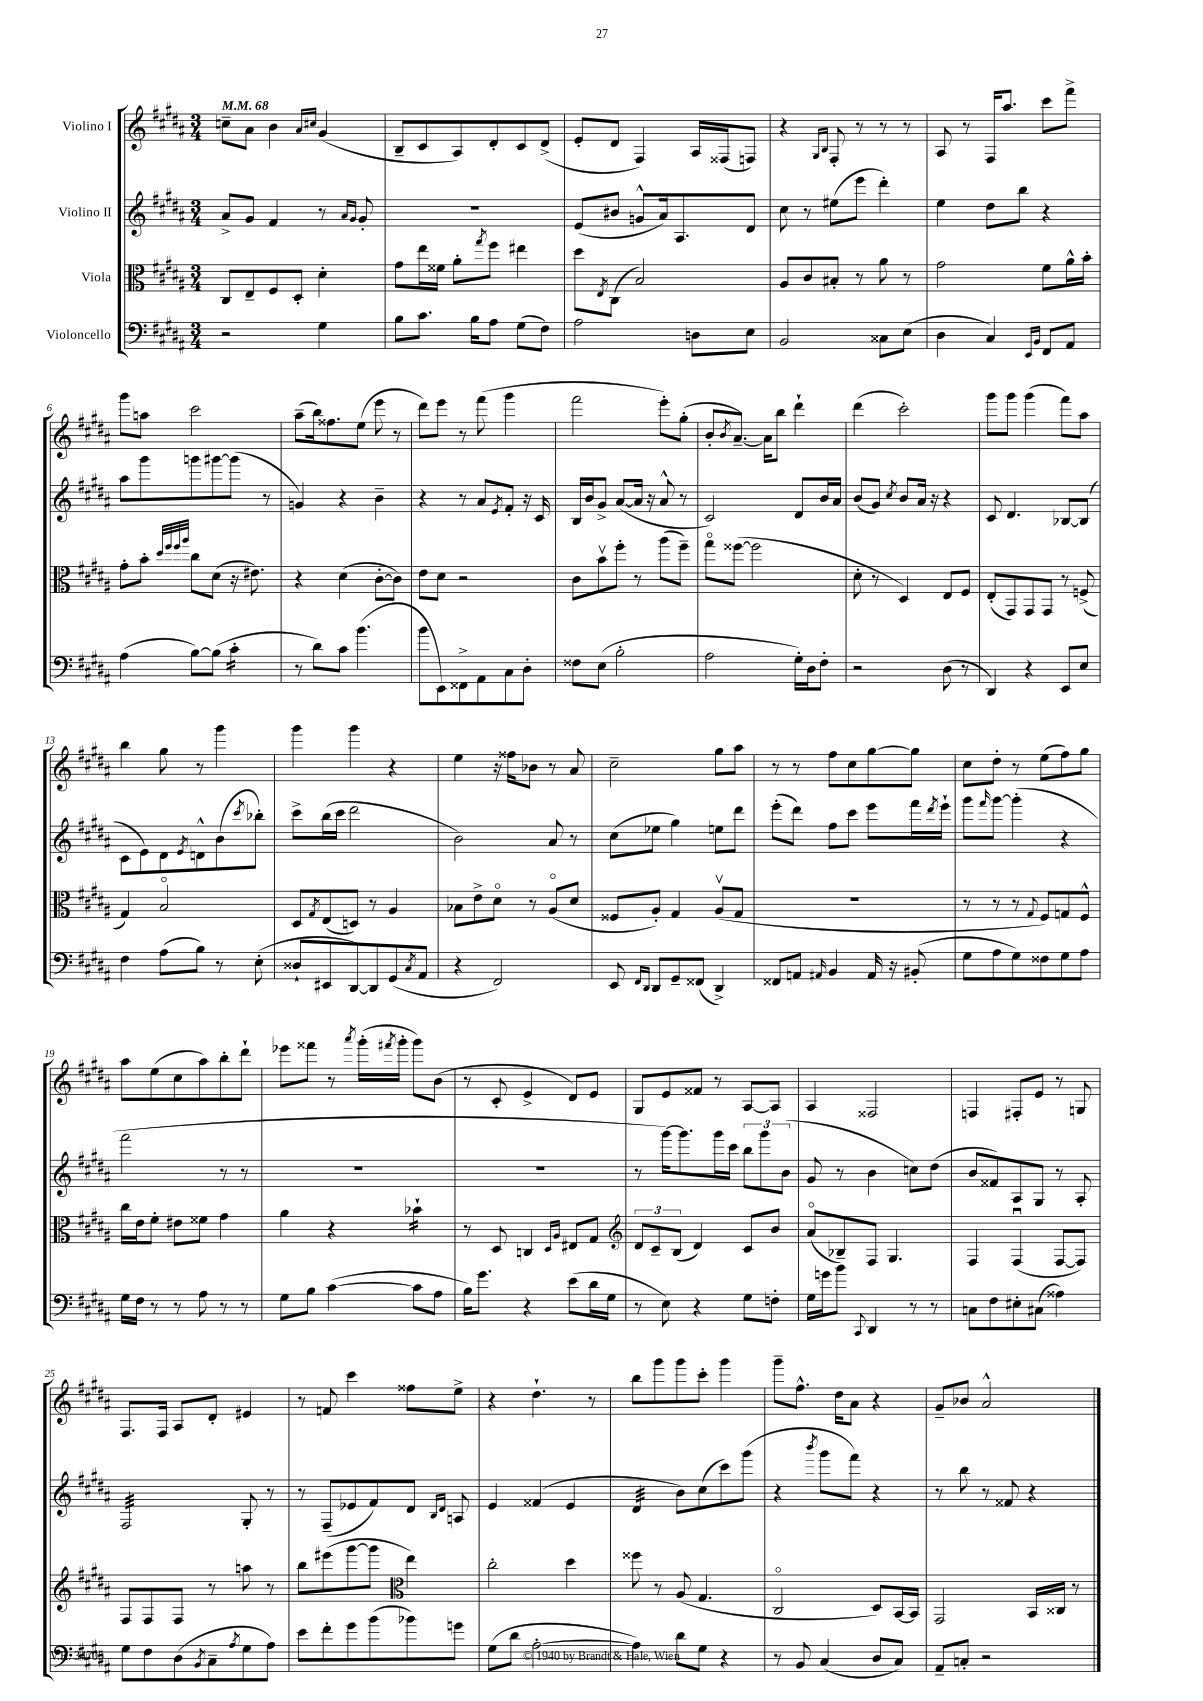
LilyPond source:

<<
\new StaffGroup <<
\new Staff = "s0" \with { instrumentName = "Violino I" } {
    \clef treble \key b \major \numericTimeSignature \time 3/4 \tempo 4 = 68
    c''8-- ais'8 b'4 \grace { ais'16 cis''16 } gis'4( |
    b8-- cis'8 ais8) dis'8-. cis'8 dis'8->( |
    e'8-. dis'8 fis4) ais16 fisis16( f8) |
    r4 \grace { gis16 b16 } fis8-. r8 r8 r8 |
    ais8 r8 fis16 ais''8. cis'''8 fis'''8-> |
    gis'''8 a''8 cis'''2 |
    ais''8--( b''16) fisis''8. e''8( e'''8 r8 |
    dis'''8) e'''8 r8 fis'''8( gis'''4 |
    fis'''2 e'''8-.) gis''8-.( |
    b'8-. \acciaccatura { b'8 } ais'8.~--) ais'16 b''8 dis'''4-! |
    dis'''4( cis'''2-.) |
    gis'''8 gis'''8 gis'''4( fis'''8) ais''8 |
    b''4 gis''8 r8 gis'''4 |
    gis'''4 gis'''4 r4 |
    e''4 r16 fisis''16 bes'8 r8 ais'8 |
    cis''2-- gis''8 ais''8 |
    r8 r8 fis''8 cis''8 gis''8~ gis''8 |
    cis''8 dis''8-. r8 e''8( fis''8) gis''8 |
    ais''8 e''8( cis''8 ais''8) b''8-. dis'''8-! |
    ees'''8 fisis'''8 r8 \acciaccatura { ais'''8 } gis'''16-.( \acciaccatura { fis'''8 } gis'''16-. gis'''8) b'8( |
    r8 cis'8-. e'4-> dis'8) e'8 |
    gis8 e'8 fisis'8 r8 ais8~ ais8 |
    ais4 fisis2 |
    f4 fis8-. e'8 r8 g8 |
    fis8. fis16 ais8 dis'8-. eis'4 |
    r8 f'8 cis'''4 fisis''8 e''8-> |
    r4 dis''4.-! r8 |
    b''8 gis'''8 gis'''8 cis'''8-. gis'''4 |
    gis'''8-- fis''8.-^ dis''16 ais'8 r4 |
    gis'8-- bes'8 ais'2-^ \bar "|." |
}
\new Staff = "s1" \with { instrumentName = "Violino II" } {
    \clef treble \key b \major \numericTimeSignature \time 3/4
    ais'8-> gis'8 fis'4 r8 \grace { ais'16 gis'16 } gis'8-. |
    R2. |
    e'8( bis'8 g'8-^ ais'16) ais8. dis'8 |
    cis''8 r8 eis''8( e'''8 dis'''4-.) |
    e''4 dis''8 b''8 r4 |
    ais''8 gis'''8 g'''8 gis'''8~ gis'''8( r8 |
    g'4) r4 b'4-- |
    r4 r8 ais'8 \acciaccatura { e'8 } fis'8-. r16 cis'16 |
    b16 b'16 gis'8-> ais'8~( ais'16 r16 ais'8-^ r8 |
    cis'2) dis'8 b'16 ais'16 |
    b'8( gis'8) \acciaccatura { cis''8 } b'8 ais'16 r16 r4 |
    cis'8 dis'4. bes8~ bes8( |
    cis'8 e'8) dis'8 \acciaccatura { e'8 } d'8-^ b'8( \acciaccatura { cis'''8 } bes''8-.) |
    cis'''8-> b''16( cis'''16 dis'''2 |
    b'2) ais'8 r8 |
    cis''8( ees''8 gis''4) e''8 dis'''8 |
    e'''8-.( dis'''8) fis''8 cis'''8 e'''8 fis'''16 \acciaccatura { dis'''8 } e'''16-! |
    gis'''8 \grace { fis'''16 } gis'''8~ gis'''4-.( r4 |
    fis'''2 r8 r8 |
    R2. |
    R2. |
    r8 gis'''16~) gis'''8. gis'''16 cis'''16 \tuplet 3/2 { b''8 gis'''8 b'8( } |
    gis'8 r8 b'4 c''8) dis''8( |
    b'8 fisis'8) ais8 gis8 r8 ais8-. |
    fis2:32 gis8-. r8 |
    r8 fis8--( ees'8 fis'8) dis'8 \grace { b16 dis'16 } a8 |
    e'4 fisis'4( e'4 |
    dis'4:32 b'8) cis''8( cis'''8) gis'''8( |
    r4 \acciaccatura { b'''8 } gis'''8 fis'''8) r4 |
    r8 b''8 r8 fisis'8 r4 \bar "|." |
}
\new Staff = "s2" \with { instrumentName = "Viola" } {
    \clef alto \key b \major \numericTimeSignature \time 3/4
    cis8 e8-- fis8 dis8-. dis'4-. |
    gis'8 e''16 fisis'16 ais'8-. \acciaccatura { gis''8 } fis''8 eis''4 |
    dis''8 \acciaccatura { e8 } cis8( b2) |
    ais8 cis'8 bis8-. r8 ais'8 r8 |
    gis'2 fis'8 ais'16-^ b'16-. |
    gis'8-. b'8-. \grace { dis''32 fis''32 fis''32 ais''32 } cis''8 dis'8( r16 eis'8.) |
    r4 dis'4( cis'8~-. cis'8) |
    e'8 dis'8 r2 |
    cis'8 b'8\upbow fis''8-. r8 ais''8( fis''8--) |
    gis''8\flageolet fisis''8~( fisis''2 |
    dis'8-. r8 dis4) e8 fis8 |
    e8-.( gis,8) gis,8 gis,8 r8 f8->( |
    gis4) b2\flageolet |
    dis8 \acciaccatura { gis8 } e8( d8) r8 ais4 |
    bes8 e'8-> dis'8\flageolet r8 ais8\flageolet( dis'8 |
    fisis8 ais8-.) gis4 ais8\upbow( gis8 |
    R2. |
    r8 r8 r8 \appoggiatura { gis8 } fis8) g8 fis8-^ |
    cis''16 e'16 fis'8-. eis'8 fisis'8 gis'4 |
    ais'4 r4 bes'4:16-! |
    r8 dis8 c4 \grace { dis16 ais16 } eis8 gis8 |
    \clef treble \tuplet 3/2 { dis'8 cis'8-- b8( } dis'4) cis'8 b'8 |
    ais'8\flageolet( bes8--) fis8 gis4. |
    fis4 fis4\downbow( fis8~ fis8) |
    fis8 fis8 fis8 r8 a''8 r8 |
    b''8 eis'''8( gis'''8~ gis'''8 \clef alto e''4) |
    cis''2-. dis''4 |
    fisis''8 r8 ais8( gis4. |
    cis2\flageolet dis8) b,16~ b,16 |
    gis,2 b,16 cisis16 r8 \bar "|." |
}
\new Staff = "s3" \with { instrumentName = "Violoncello" } {
    \clef bass \key b \major \numericTimeSignature \time 3/4
    r2 gis4 |
    b8 cis'8. b16 ais8 gis8( fis8) |
    ais2 d8 e8 |
    b,2 cisis8 e8( |
    dis4 cis4) \grace { e,16 b,16 } fis,8 ais,8 |
    ais4( b8~) b8( cis'4:16-. |
    r8 dis'8) cis'8 b'4.( |
    b'8 e,8) fisis,8-> ais,8 cis8 dis8-. |
    fisis8 e8( b2-. |
    ais2 gis16-.) dis16 fis8-. |
    r2 dis8( r8 |
    dis,4) r4 e,8 e8 |
    fis4 ais8( b8) r8 e8-.( |
    disis8-! eis,8 dis,8~) dis,8 gis,8( \acciaccatura { cis8 } ais,8 |
    r4 fis,2) |
    e,8 \grace { fis,16 dis,16 } dis,8 gis,8-- fisis,8( dis,4->) |
    fisis,8 a,8 \grace { ais,16 } b,4 ais,16 r16 bis,8-.( |
    gis8 ais8 gis8) fisis8 gis8 ais8 |
    gis16 fis16 r8 r8 ais8 r8 r8 |
    gis8 b8 cis'4~( cis'8 ais8 |
    b16) gis'8. r4 e'8( dis'16 gis16 |
    r8 e8) r4 gis8 f8-. |
    gis16 g'16 b'8 \appoggiatura { cis,8 } dis,4 r8 r8 |
    c8 fis8 eis8-. cis8( aisis4) |
    gis8 fis8 dis8( \acciaccatura { b,8 } cis8-- \acciaccatura { ais8 } gis8 ais8) |
    e'8 fis'8-. gis'8 b'8( bes'8) g'8 |
    gis8( dis'8 ais2~-. |
    ais4) dis'8 gis8 r4 |
    r8 b,8 cis4( dis8 cis8) |
    ais,8-- c8-. r2 \bar "|." |
}
>>
>>
